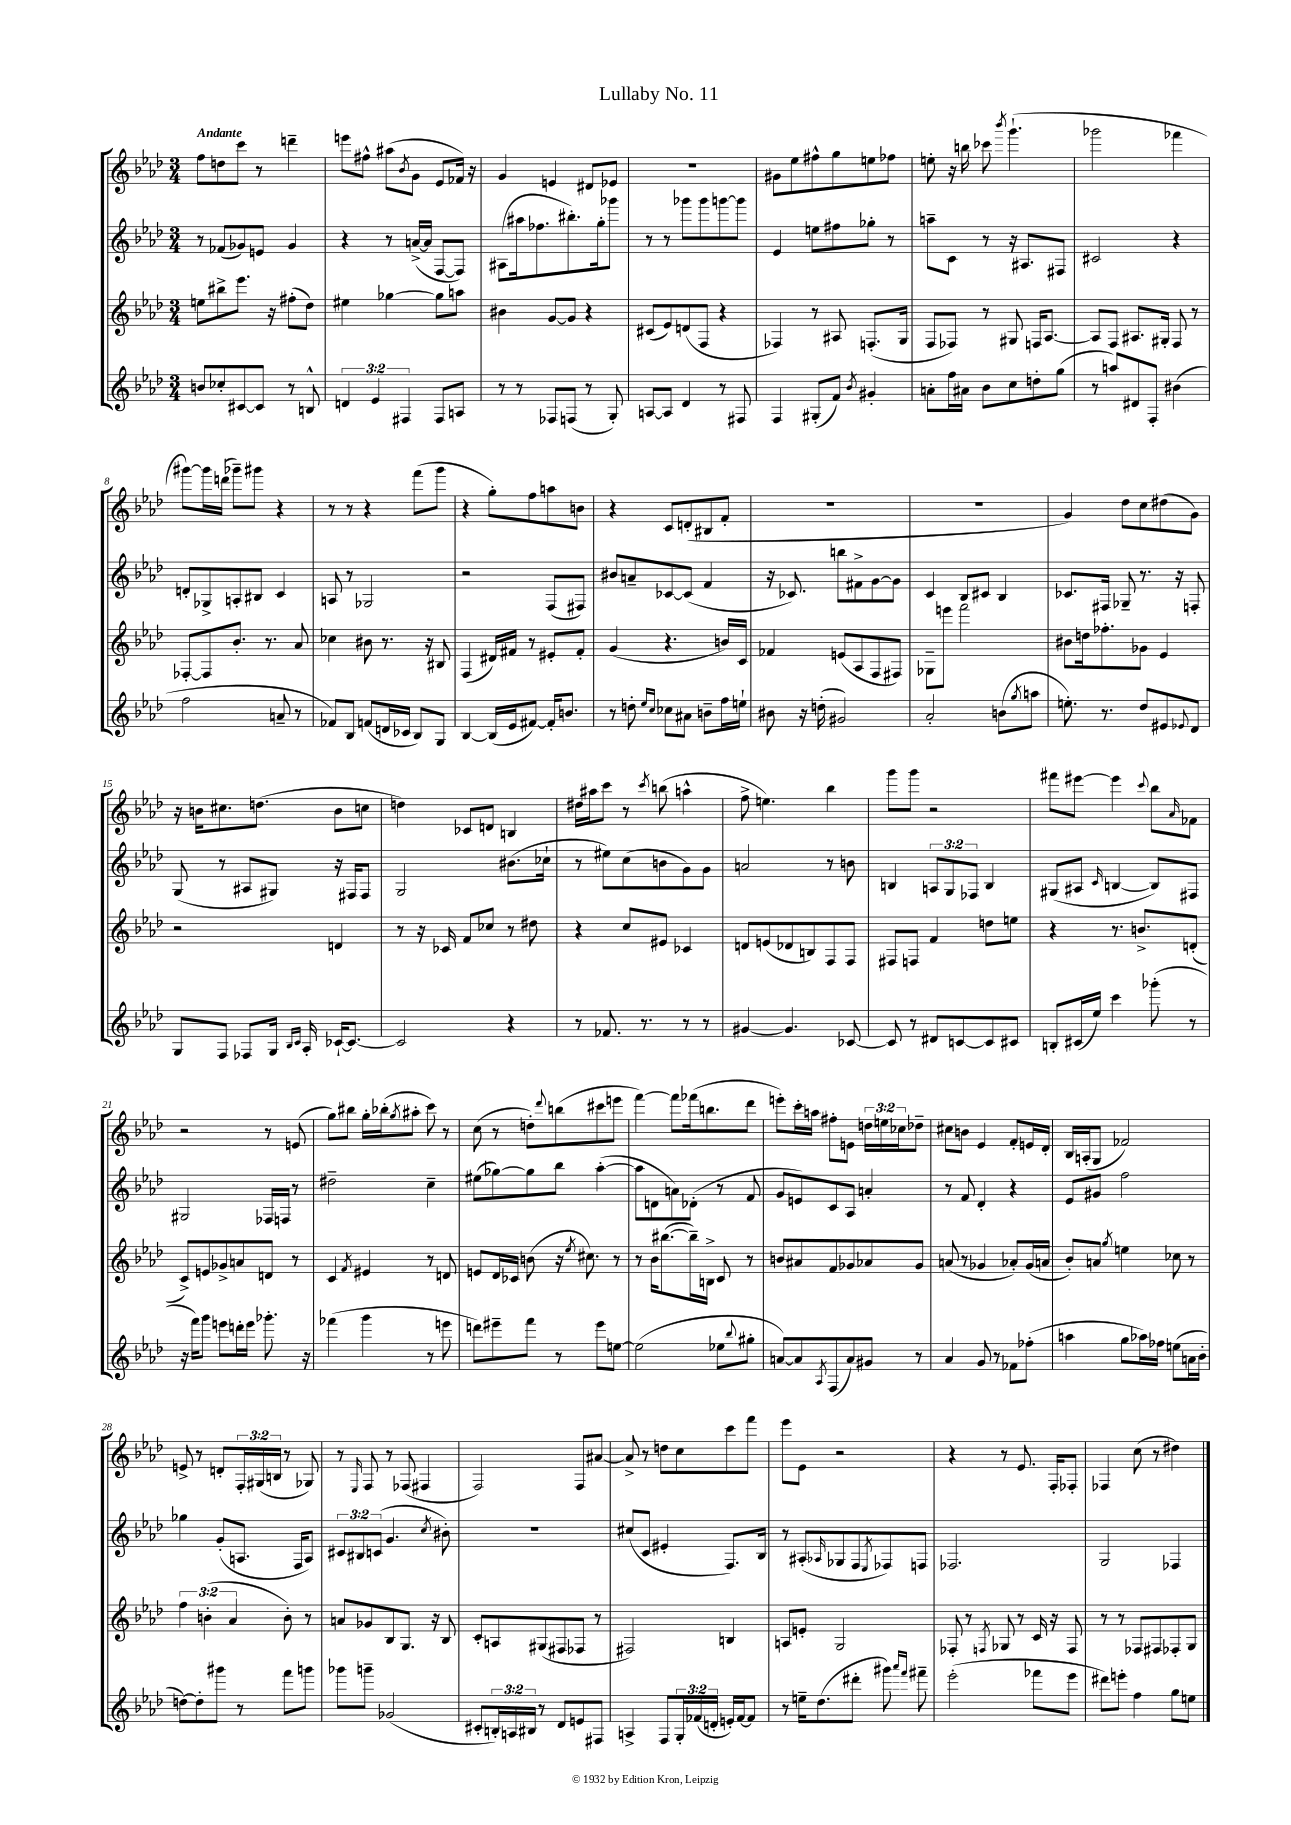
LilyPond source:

\header { title = "Lullaby No. 11" }
<<
\new StaffGroup <<
\new Staff = "s0" {
    \clef treble \key aes \major \numericTimeSignature \time 3/4 \override Staff.TupletNumber.text = #tuplet-number::calc-fraction-text \tempo "Andante"
    f''8 d''8 c'''8 r8 d'''4-- |
    e'''8 fis''8-^ ais''8( \acciaccatura { bes'8 } g'8 ees'8 fes'16) r16 |
    g'4 e'4 dis'8 ees'8 |
    R2. |
    gis'8 ees''8 fis''8-^ g''8 e''8 fes''8 |
    e''8-. r16 b''16 ces'''8 \acciaccatura { bes'''8 } g'''4.-!( |
    ges'''2 fes'''4 |
    gis'''8~) gis'''16 d'''16( ges'''8--) gis'''8 r4 |
    r8 r8 r4 f'''8( g'''8 |
    r4 g''8-.) f''8 a''8 b'8 |
    r4 c'8 d'8-.( bis8 f'8-. |
    R2. |
    R2. |
    g'4) des''8 c''8 dis''8( g'8) |
    r16 b'16 cis''8. d''8.( b'8 c''8 |
    d''4) ces'8 d'8 b4 |
    dis''16 ais''16 c'''8 r8 \acciaccatura { c'''8 } b''8( a''4-^ |
    f''8-> e''4.) bes''4 |
    g'''8 g'''8 r2 |
    fis'''8 eis'''8~ eis'''4 \appoggiatura { c'''8 } bes''8 \grace { aes'16 } fes'8 |
    r2 r8 e'8( |
    g''8) bis''8 g''16-. bes''16-.( \acciaccatura { g''8 } ais''8-. c'''8) r8 |
    c''8( r8 d''8-.) \appoggiatura { des'''8 } b''8( cis'''8 e'''8 |
    f'''4~) f'''8 fes'''16( b''8. des'''8 |
    e'''8-.) c'''16-. a''16 fis''8-. e'8 \tuplet 3/2 { d''16 e''16 ces''16 } des''8-- |
    cis''8 b'8 ees'4 f'8-. e'16 des'16-. |
    bes16 a16-.( g8 fes'2) |
    e'8-> r8 d'8-. \tuplet 3/2 { f16-. gis16( b16 } r8 ges8) |
    r8 \grace { ees16 } f8 r8 fes8( fis4 |
    f2) f8 ais'8~ |
    ais'8-> r8 d''8 c''8 c'''8 f'''8 |
    ees'''8 ees'8 r2 |
    r4 r8 ees'8. f16-. fes8-. |
    fes4 c''8( r8 dis''4) \bar "|." |
}
\new Staff = "s1" {
    \clef treble \key aes \major \numericTimeSignature \time 3/4 \override Staff.TupletNumber.text = #tuplet-number::calc-fraction-text
    r8 fes'8( ges'8) e'8 ges'4 |
    r4 r8 a'16~->( a'16 f8~ f8) |
    ais8( ais''16 fes''8. bis''8.-.) g''16-. ges'''8 |
    r8 r8 ges'''8 ges'''8 g'''8~ g'''8 |
    ees'4 e''8 fis''8 ges''8-. r8 |
    a''8-- c'8 r8 r16 ais8. fis8 |
    cis'2 r4 |
    d'8-. ges8-> a8-. bis8 c'4 |
    a8 r8 ges2 |
    r2 f8( fis8) |
    bis'8 a'8-- ces'8~ ces'8( f'4 |
    r16 ces'8.) b''8 fis'8-> g'8~ g'8 |
    c'4 bes8 cis'8 bes4 |
    ces'8. fis16 ges8-- r8. r16 f8-. |
    g8( r8 ais8 gis8) r16 fis16 fis8 |
    g2 bis'8.( ces''16-! |
    r8 eis''8) c''8( b'8 g'8) g'8 |
    a'2 r8 b'8 |
    b4 \tuplet 3/2 { a8 g8 fes8 } b4 |
    gis8( ais8 \grace { c'16 } b4~ b8) fis8 |
    gis2 fes16 f16 r8 |
    dis''2-- c''4-- |
    eis''8( ges''8~) ges''8 bes''8 aes''4~-.( |
    aes''8 d'8 a'8) des'8-.( r8 f'8 |
    g'8 e'8) c'8 aes8 a'4-. |
    r8 f'8 des'4-. r4 |
    ees'8 gis'8 f''2 |
    ges''4 g'8-.( a8. f16 a8) |
    \tuplet 3/2 { cis'8 bis8 c'8( } g'4. \acciaccatura { c''8 } bis'8-.) |
    R2. |
    cis''8( c'8 eis'4-. f8.) bes16 |
    r8 ais8-.( \grace { aes16 } ges8 f8 \acciaccatura { ees8 } fes8) f8 |
    fes2. |
    g2 fes4 \bar "|." |
}
\new Staff = "s2" {
    \clef treble \key aes \major \numericTimeSignature \time 3/4 \override Staff.TupletNumber.text = #tuplet-number::calc-fraction-text
    e''8 bis''8-> ees'''8. r16 fis''8-.( des''8) |
    eis''4 ges''4~ ges''8 a''8 |
    bis'4 g'8~ g'8 r4 |
    cis'8( ees'8) d'8( f8 r4 |
    fes4) r8 ais8 f8.-.( g16 |
    f8 fes8) r8 gis8 f16 aes8.~ |
    aes8 f8 ais8. gis16-. f8 r8 |
    fes8~-. fes8 bes'8.-. r8. aes'8 |
    ces''4 bis'8 r8. r16 bis8 |
    f4( dis'16) fis'16 r8 eis'8-. fis'8-. |
    g'4( r4. b'16) c'16 |
    fes'4 e'8( aes8 f8 fis8) |
    ges8-- e'''8 f'''2 |
    bis'8 d''16 fes''8.-. ges'8 ees'4 |
    r2 d'4 |
    r8 r16 ces'16 f'8 ces''8 r8 dis''8 |
    r4 c''8 eis'8 ces'4 |
    d'8 e'8( des'8 b8) f8 f8 |
    fis8 f8 f'4 d''8 e''8 |
    r4 r8. b'8.-> d'8-.( |
    c'8->) e'8 ges'8-> a'8 d'8 r8 |
    c'4 \acciaccatura { f'8 } eis'4 r8 d'8 |
    e'8 des'16 ces'16 b'8( r16 \acciaccatura { ees''8 } cis''8.) r8 |
    r8 bes'16 bis''8.~( bis''16--) b16-> c'8 r8 |
    b'8 ais'8 f'8 ges'8 aes'8 ges'8 |
    a'8( r8 ges'4 aes'8-.) ges'16( a'16 |
    bes'8-.) a'8 \acciaccatura { g''8 } e''4 ces''8 r8 |
    \tuplet 3/2 { f''4 b'4-.( aes'4 } b'8-.) r8 |
    a'8 ges'8 bes8 g8. r16 bes8 |
    c'8-. a8 gis8( fis8 fes8 r8 |
    fis2) b4 |
    a8 e'8-. g2 |
    fes8-. r8 \acciaccatura { f8 } ges8 r8 c'16 r16 f8 |
    r8 r8 fes8 fis8 fes8-. g8 \bar "|." |
}
\new Staff = "s3" {
    \clef treble \key aes \major \numericTimeSignature \time 3/4 \override Staff.TupletNumber.text = #tuplet-number::calc-fraction-text
    b'8 ces''8-. cis'8~ cis'8 r8 b8-^ |
    \tuplet 3/2 { d'4 ees'4 fis4 } fis8 a8 |
    r8 r8 fes8 f8( r8 g8-.) |
    a8~ a8 des'4 r8 fis8 |
    f4 gis8-.( f'8) \acciaccatura { bes'8 } gis'4-. |
    a'8-. f''16 ais'16 bes'8 c''8 d''8-. g''8( |
    r8 a''8) dis'8 f8-. bis'4( |
    f''2 a'8-- r8 |
    fes'8) bes8 f'8( d'16 ces'16 bes8) g8 |
    bes4~ bes16( ees'16 fis'8~) fis'16-. b'8. |
    r8 d''8-. \grace { ees''16 c''16 } ces''8 ais'8 b'8-- f''16 e''16-! |
    bis'8 r16 d''16-.( gis'2) |
    aes'2-. b'8( \acciaccatura { g''8 } a''8 |
    e''8.-.) r8. des''8 eis'8 \appoggiatura { ees'8 } des'8 |
    g8 f8 fes8 g16 \grace { bes16 c'16 } aes16-. ces'16~-! ces'8.~ |
    ces'2 r4 |
    r8 fes'8. r8. r8 r8 |
    gis'4~ gis'4. ces'8~ |
    ces'8 r8 dis'8 c'8~ c'8 cis'8 |
    b8-. cis'16( ees''16) c'''4 ges'''8-.( r8 |
    r16 f'''16) g'''8 e'''8 d'''16-. e'''16 ges'''8.-. r16 |
    fes'''4( g'''4 r8 e'''8 |
    d'''8) eis'''8-- f'''8 r8 eis'''8 e''8~ |
    e''2( ees''8 \appoggiatura { bes''8 } gis''8-. |
    a'8~) a'8 \acciaccatura { aes8 } f8( a'8) gis'8 r8 |
    aes'4 g'8 r8 fes'8 fes''8-.( |
    a''4 g''8 aes''16) fes''16 e''8( a'16 bes'16-. |
    d''8~) d''8-. gis'''8 r8 f'''8 g'''8 |
    ges'''8 g'''8-- ges'2( |
    cis'8-. \tuplet 3/2 { b16-.) a16 bis16 } r8 des'8 e'8 fis8 |
    a4-> f8 \tuplet 3/2 { g16-. fes'16( d'16-. } e'16-.) fes'16~ fes'8 |
    r8 e''16-- des''8.( dis'''8-. gis'''8) \grace { aes'''16 f'''16 } fis'''8-- |
    ees'''2-.( fes'''8 ees'''8 |
    dis'''8) e'''8-. f''4 g''8 e''8 \bar "|." |
}
>>
>>
